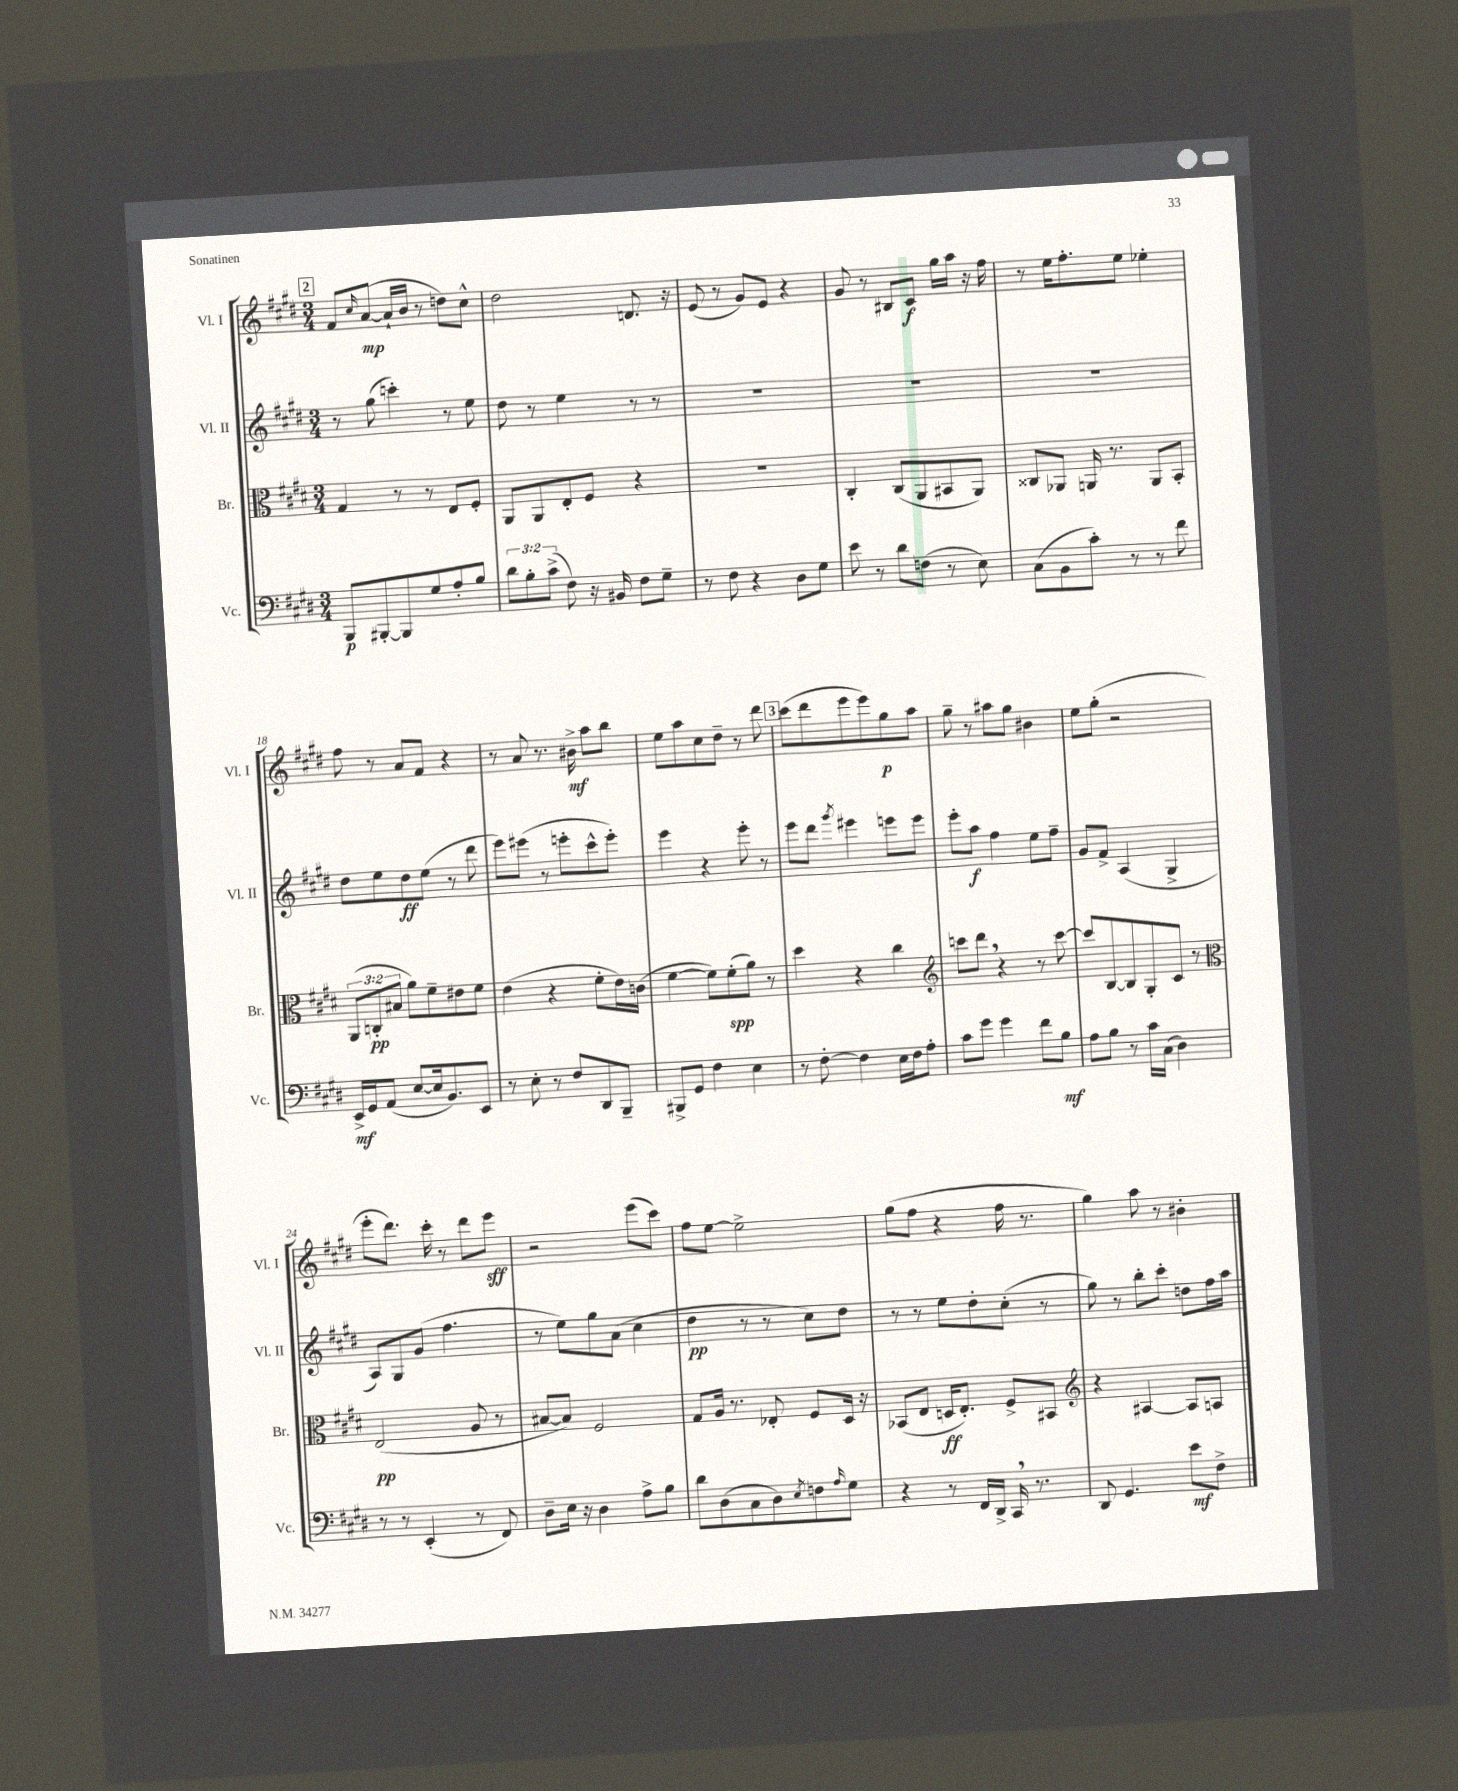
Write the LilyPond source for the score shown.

<<
\new StaffGroup <<
\new Staff = "s0" \with { instrumentName = "Vl. I" shortInstrumentName = "Vl. I" } {
    \clef treble \key e \major \numericTimeSignature \time 3/4
    \mark \markup { \box "2" } fis'8 \grace { cis''16 } a'8~\mp( a'16-! b'16 r8 d''8) cis''8-^ |
    dis''2 d'8. r16 |
    e'8( r8 gis'8) e'8 r4 |
    gis'8 r8 bis8 cis'8\f gis''16 a''16 r16 fis''16 |
    r8 e''16 fis''8.-. e''8 ees''4-. |
    fis''8 r8 a'8 fis'8 r4 |
    r8 a'8 r8. bis'16->\mf a''8 b''8 |
    e''8 a''8 cis''8 dis''8-- r8 dis'''8 |
    \mark \markup { \box "3" } cis'''8( dis'''8 e'''8 e'''8) gis''8\p a''8 |
    gis''8-- r8 ais''8 gis''8 bis'4 |
    e''8 gis''8-.( r2 |
    e'''8-. dis'''8.) cis'''16-. r8 dis'''8 e'''8\sff |
    r2 e'''8( cis'''8) |
    fis''8 e''8~ e''2-> |
    gis''8( fis''8 r4 fis''16 r8. |
    gis''4) a''8 r8 bis'4-. \bar "|." |
}
\new Staff = "s1" \with { instrumentName = "Vl. II" shortInstrumentName = "Vl. II" } {
    \clef treble \key e \major \numericTimeSignature \time 3/4
    \mark \markup { \box "2" } r8 gis''8( c'''4-.) r8 e''8 |
    dis''8 r8 e''4 r8 r8 |
    R2. |
    R2. |
    R2. |
    dis''8 e''8 dis''8\ff e''8( r8 dis'''8 |
    e'''8) eis'''8( r8 e'''8-. cis'''8-^ e'''8-.) |
    e'''4 r4 e'''8-. r8 |
    \mark \markup { \box "3" } e'''8 dis'''8 \acciaccatura { gis'''8 } eis'''4 e'''8 e'''8 |
    e'''8-. a''8\f fis''4 e''8 fis''8-- |
    gis'8 fis'8-> a4( gis4-> |
    a8) gis8 gis'8( fis''4. |
    r8 e''8) gis''8 a'8( cis''4 |
    dis''4\pp r8 r8 cis''8) dis''8 |
    r8 r8 e''8 dis''8-. cis''8-.( r8 |
    gis''8) r8 b''8-. cis'''8-. d''8 fis''16 a''16 \bar "|." |
}
\new Staff = "s2" \with { instrumentName = "Br." shortInstrumentName = "Br." } {
    \clef alto \key e \major \numericTimeSignature \time 3/4 \override Staff.TupletNumber.text = #tuplet-number::calc-fraction-text
    \mark \markup { \box "2" } gis4 r8 r8 e8 fis8-. |
    a,8 a,8 e8-. fis8 r4 |
    R2. |
    cis4-. cis8( a,8 bis,8 a,8) |
    cisis8 aes,8 a,16 r8. a,8 b,8-. |
    \tuplet 3/2 { a,8( c8-.\pp bis8 } a'8) fis'8-- eis'8 fis'8 |
    e'4( r4 fis'8-. e'16) c'16( |
    fis'4~ fis'8) fis'8-.\spp( a'8) r8 |
    \mark \markup { \box "3" } dis''4 r4 cis''4 |
    \clef treble c'''8 dis'''8 \breathe r4 r8 c'''8~ |
    c'''8 b8~ b8 gis8-. cis'8 r8 |
    \clef alto e2\pp( a8 r8 |
    bis8~ bis8) fis2 |
    gis8 a16 r8. ees8-. fis8 dis16 r16 |
    bes,8( e8 d16\ff e8.-.) fis8-> bis,8 |
    \clef treble r4 ais4~ ais8 a8 \bar "|." |
}
\new Staff = "s3" \with { instrumentName = "Vc." shortInstrumentName = "Vc." } {
    \clef bass \key e \major \numericTimeSignature \time 3/4 \override Staff.TupletNumber.text = #tuplet-number::calc-fraction-text
    \mark \markup { \box "2" } b,,8\p bis,,8~-. bis,,8 gis8 a8-. b8 |
    \tuplet 3/2 { dis'8 b8-. cis'8->( } fis8) r16 bis,16 fis8 gis8-- |
    r8 fis8 r4 dis8 gis8 |
    e'8 r8 dis'8 f8( r8 e8) |
    cis8( b,8 cis'8-.) r8 r8 fis'8 |
    e,16->\mf gis,16 a,8( e8~ e16 b,8.) e,8 |
    r8 e8-. r8 fis8 dis,8 b,,8-- |
    bis,,8-> gis,8 fis4 e4 |
    \mark \markup { \box "3" } r8 fis8~-. fis4 e16 fis16 a8-. |
    cis'8 gis'8 gis'4 fis'8 b8\mf |
    a8 b8 r8 cis'16 cis16( dis4) |
    r8 r8 e,4-.( r8 fis,8) |
    dis8-- e16 r16 dis4 a8-> b8 |
    dis'8 dis8( cis8 dis8) \acciaccatura { e8 } f8 \grace { a16 } gis8 |
    r4 r8 fis,16 dis,16-> cis,16 \breathe r8. |
    dis,8 gis,4. e'8\mf fis8-> \bar "|." |
}
>>
>>
\layout { \context { \Score currentBarNumber = #13 } }
